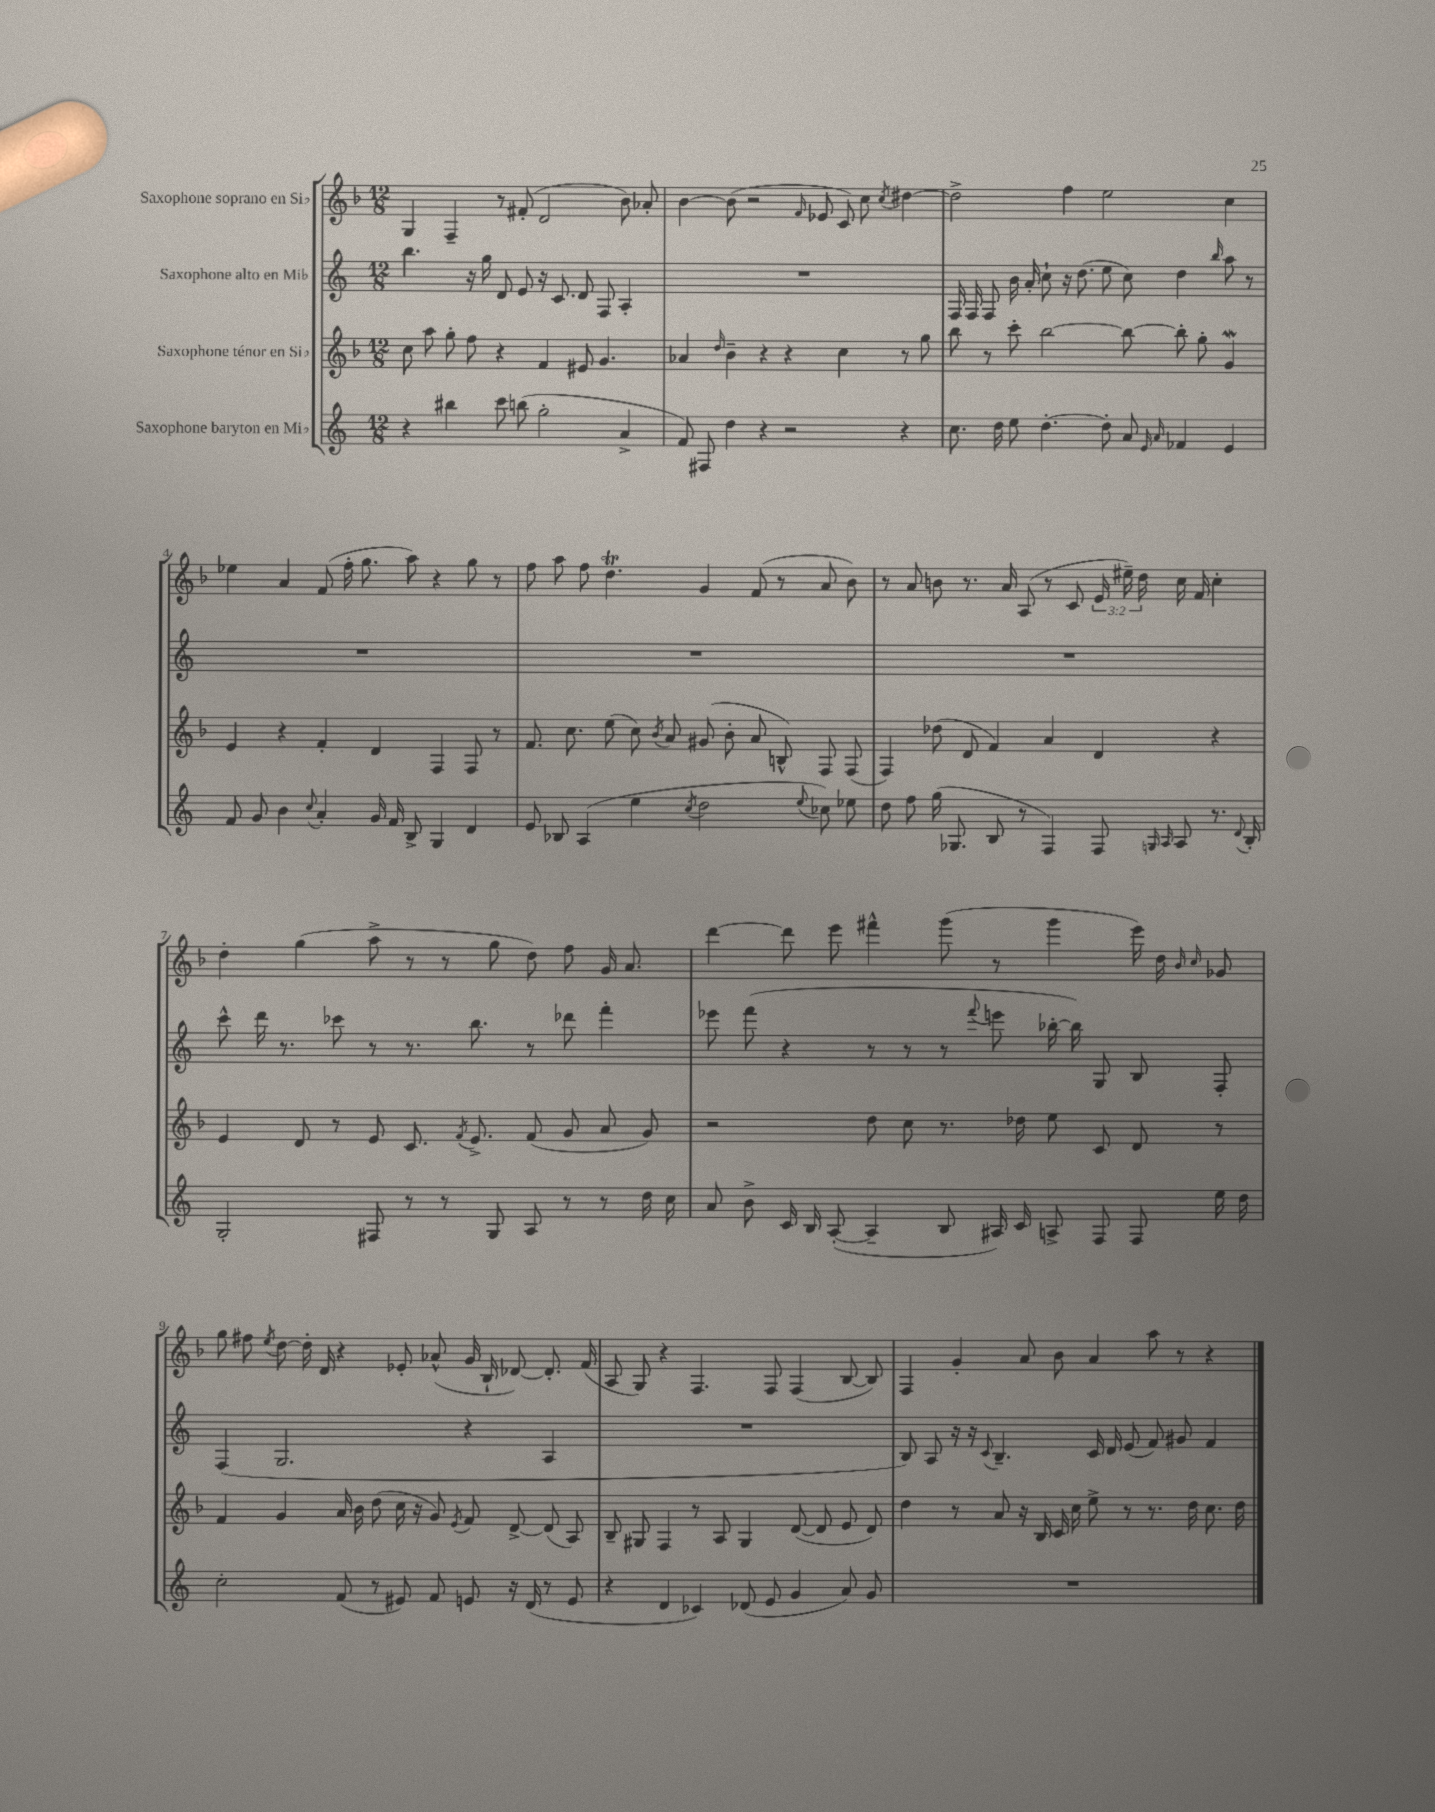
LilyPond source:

<<
\new StaffGroup <<
\new Staff = "s0" \with { instrumentName = "Saxophone soprano en Sib" } {
    \clef treble \key f \major \numericTimeSignature \time 12/8 \override Staff.TupletNumber.text = #tuplet-number::calc-fraction-text
    \autoBeamOff g4 f4-- r8 fis'8-.( d'2 bes'8) aes'8-. |
    bes'4~ bes'8( r2 \grace { f'16 } ees'8 c'8) c''8 \acciaccatura { c''8 } dis''4~ |
    dis''2-> f''4 e''2 c''4 |
    ees''4 a'4 f'8( f''16-. g''8. a''8) r4 g''8 r8 |
    f''8 a''8 f''8 d''4.\trill g'4 f'8( r8 a'8 bes'8) |
    r8 a'8 b'8 r8. a'16 a8( r8 c'8 \tuplet 3/2 { e'16 eis''16--) d''16 } c''16 f'16 c''4-. |
    d''4-. g''4( a''8-> r8 r8 g''8 d''8) f''8 g'16 a'8. |
    d'''4~ d'''8 e'''8 fis'''4-^ g'''8( r8 g'''4 e'''16) d''16 \grace { bes'16 c''16 } ges'8 |
    g''8 fis''8 \acciaccatura { e''8 } d''8~ d''16-. d'16 r4 ees'8-. aes'8-^( g'16 bes16-! des'8~) des'8.-. f'16( |
    a8 g8) r4 f4. f8 f4( bes8~ bes8) |
    f4 g'4-. a'8 bes'8 a'4 a''8 r8 r4 \bar "|." |
}
\new Staff = "s1" \with { instrumentName = "Saxophone alto en Mib" } {
    \clef treble \key c \major \numericTimeSignature \time 12/8
    \autoBeamOff b''4. r16 g''16 d'8 e'8 r16 c'8. d'8 f8 a4-. |
    R1. |
    f16 f16 f8 b'16 a'16-. c''8-! r16 d''8.( e''8 c''8) d''4 \grace { b''16 } a''8 r8 |
    R1. |
    R1. |
    R1. |
    c'''8-^ d'''16 r8. ces'''8 r8 r8. b''8. r8 des'''8 f'''4-. |
    ees'''8 f'''8( r4 r8 r8 r8 \appoggiatura { f'''8 } e'''8 bes''16~-. bes''16) g8 b8 f8-. |
    f4( g2. r4 a4 |
    R1. |
    b8) a8 r16 r16 \appoggiatura { c'8 } b4.-- c'16 d'16 e'8( f'8) gis'8 f'4 \bar "|." |
}
\new Staff = "s2" \with { instrumentName = "Saxophone ténor en Sib" } {
    \clef treble \key f \major \numericTimeSignature \time 12/8
    \autoBeamOff c''8 a''8 g''8-. f''8 r4 f'4 eis'8 g'4. |
    aes'4 \grace { d''16 } bes'4-- r4 r4 c''4 r8 g''8 |
    bes''8 r8 c'''8-. bes''2~ bes''8~ bes''8-. g''8-. g'4\mordent |
    e'4 r4 f'4-. d'4 f4 f8 r8 |
    f'8. c''8. e''8( c''8) \acciaccatura { bes'8 } a'8 gis'8( bes'8-. a'8 b8-^) f8 f8( |
    f4) des''8( d'8 f'4) a'4 d'4 r4 |
    e'4 d'8 r8 e'8 c'8. \acciaccatura { f'8 } e'8.-> f'8( g'8 a'8 g'8) |
    r2 d''8 c''8 r8. des''16 e''8 c'8 d'8 r8 |
    f'4 g'4 a'16 bes'16 d''8( c''16 r16 g'8) \acciaccatura { e'8 } f'8 d'8~-> d'8( a8) |
    bes8-- gis8 f4 r8 a8 gis4 d'8~( d'8 e'8 d'8) |
    d''4 r8 a'8 r16 bes16 c'16 c''16 e''8-> r8 r8. d''16 c''8. d''16 \bar "|." |
}
\new Staff = "s3" \with { instrumentName = "Saxophone baryton en Mib" } {
    \clef treble \key c \major \numericTimeSignature \time 12/8
    \autoBeamOff r4 bis''4 c'''8 b''8( g''2-. a'4-> |
    f'8) fis8 d''4 r4 r2 r4 |
    c''8. d''16 e''8 d''4.~-. d''8-. a'8 \grace { e'16 a'16 } fes'4 e'4 |
    f'8 g'8 b'4 \appoggiatura { c''8 } a'4-. g'16 f'16 b8-> g4 d'4 |
    e'8 bes8 a4( e''4 \acciaccatura { c''8 } d''2 \appoggiatura { e''8 } ces''8) ees''8 |
    d''8 f''8 g''16( ges8. b8 r8 f4) f8 \grace { g16 a16 } a8 r8. \appoggiatura { d'8 } b16-. |
    g2-. fis8 r8 r8 g8 a8 r8 r8 d''16 c''16 |
    a'8 b'8-> c'16 b16 a8~-.( a4-- b8 ais16) c'16 a8-> f8 f8 e''16 d''16 |
    c''2-. f'8( r8 eis'8) f'8 e'8 r16 d'16( r8 e'8 |
    r4 d'4 ces'4) des'8( e'8 g'4 a'8) g'8 |
    R1. \bar "|." |
}
>>
>>
